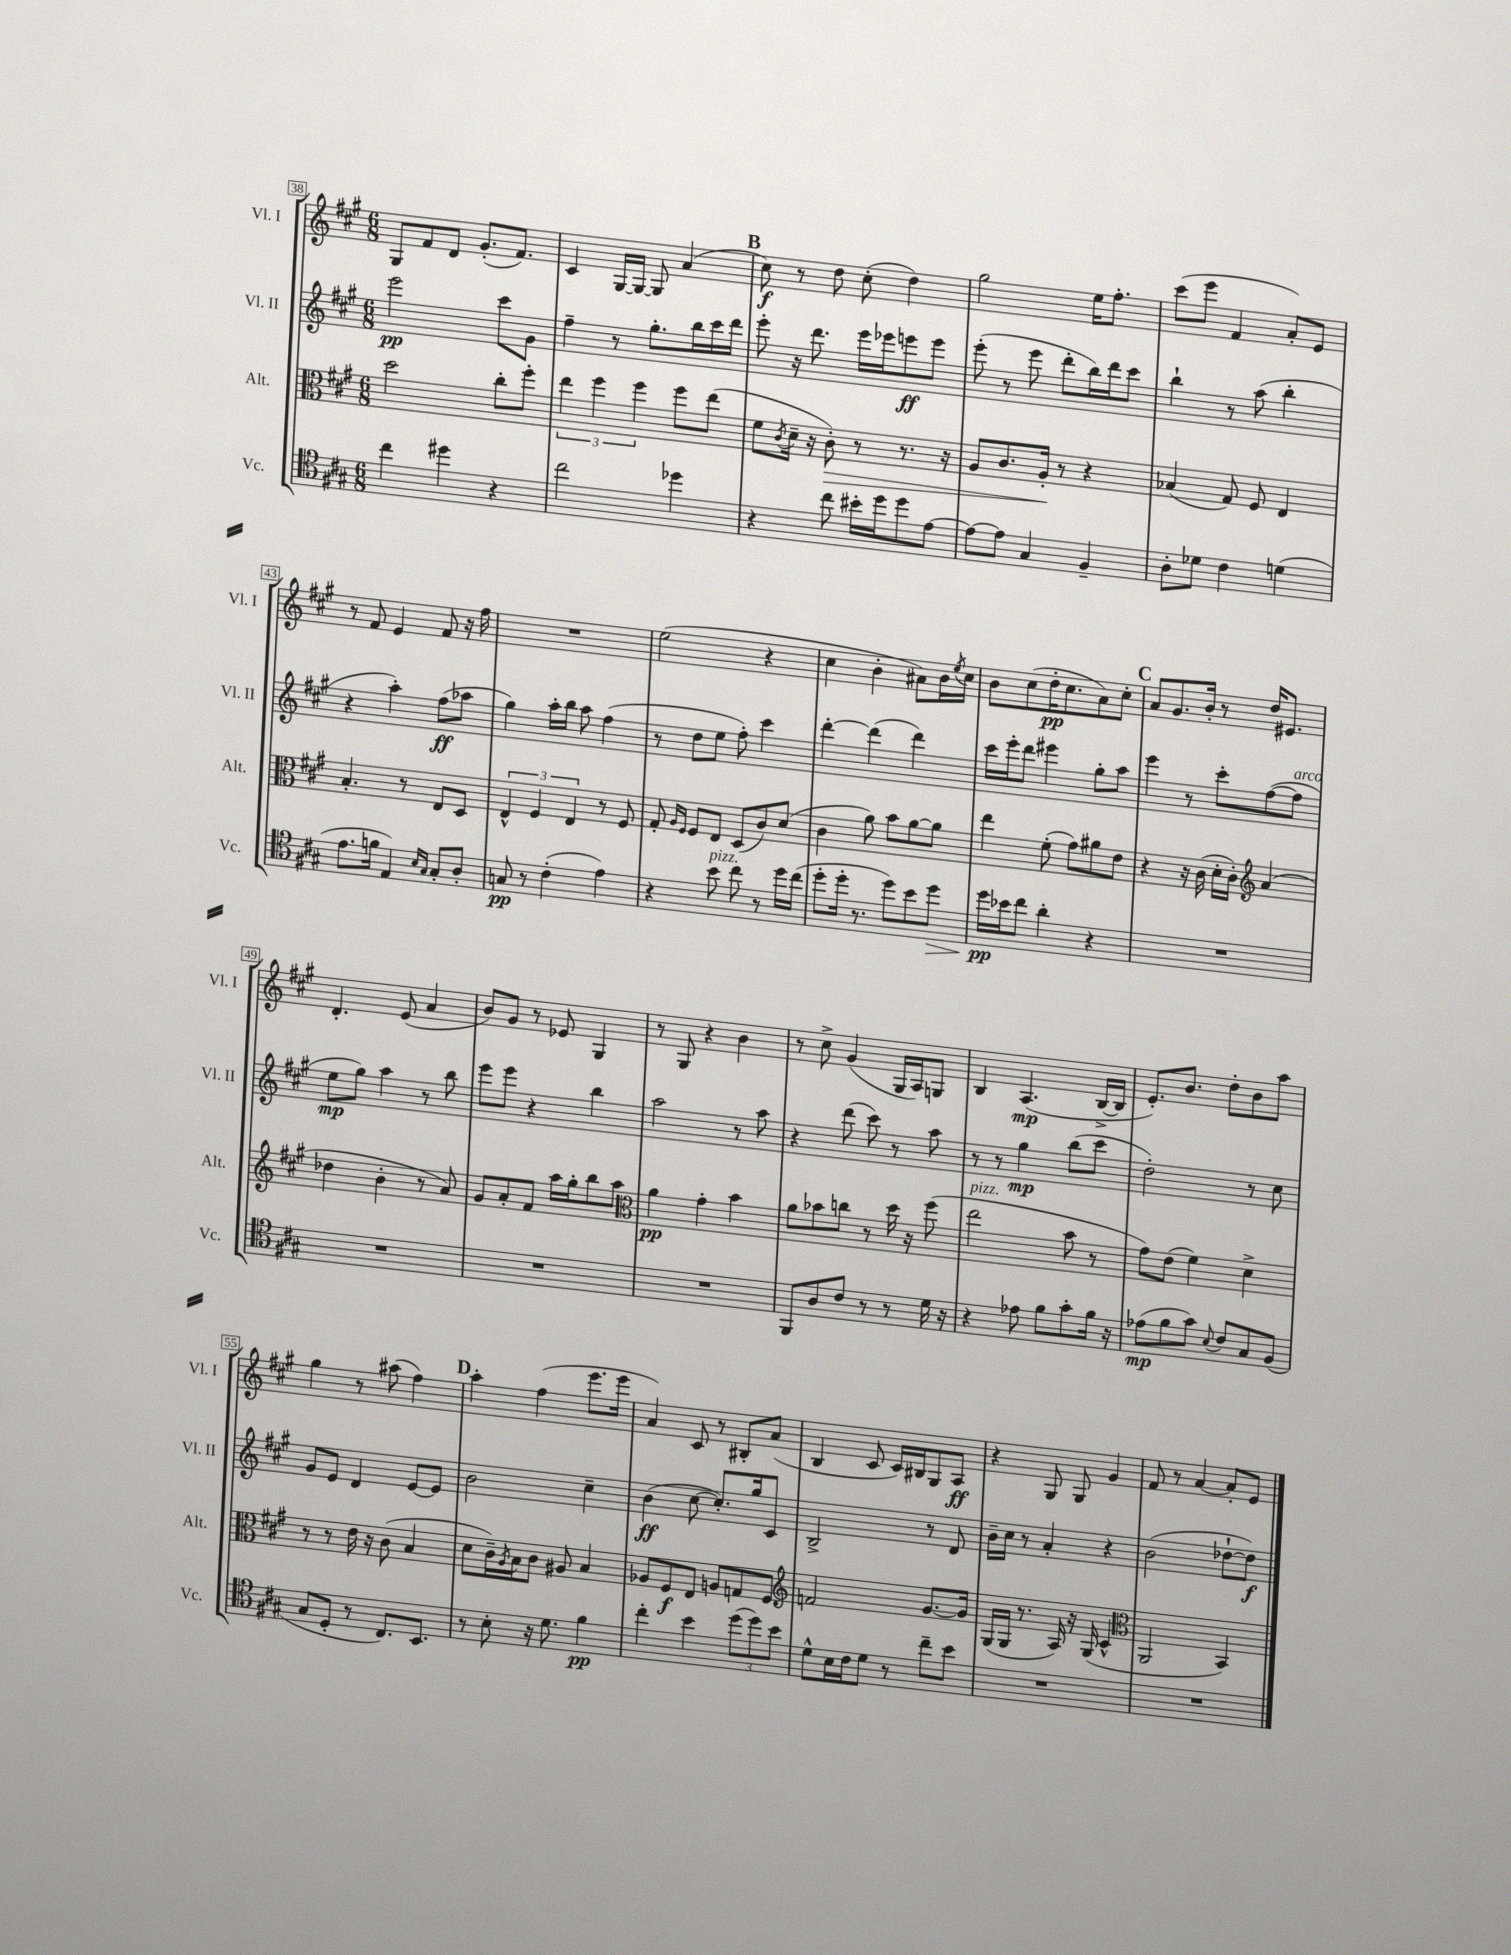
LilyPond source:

<<
\new StaffGroup <<
\new Staff = "s0" \with { instrumentName = "Vl. I" shortInstrumentName = "Vl. I" } {
    \clef treble \key a \major \numericTimeSignature \time 6/8
    gis8 fis'8 d'8 gis'8.-.( fis'8.) |
    cis'4 gis16~ gis16~ gis8 a'4( |
    \mark \markup { \bold "B" } cis''8\f) r8 d''8 cis''8-.( d''4) |
    gis''2 e''16 fis''8.-. |
    cis'''8( e'''8 fis'4 a'8-.) e'8 |
    r8 fis'8 e'4 fis'8 r16 fis''16 |
    R2. |
    e''2( r4 |
    cis''4 b'4-. ais'8) b'16 \acciaccatura { e''8 } cis''16 |
    b'8 cis''8( d''16-.\pp cis''8. a'8) cis''8-. |
    \mark \markup { \bold "C" } a'8 gis'8. b'16-. r8 d''16 eis'8. |
    d'4.-. e'8( a'4 |
    b'8) gis'8 r8 ees'8 gis4 |
    r8 gis8 r4 b'4 |
    r8 cis''8-> gis'4( gis16 a16) g8 |
    b4 a4.\mp( b16~-> b16 |
    e'8.-.) b'8. d''8-. b'8 a''8 |
    gis''4 r8 ais''8( fis''4) |
    \mark \markup { \bold "D" } a''4-. fis''4( e'''8. e'''16 |
    a'4) cis'8 r8 bis8-. a'8( |
    b4 cis'8 cis'16) bis16 gis8 a8\ff |
    r4 gis8 gis8 gis'4 |
    fis'8 r8 a'4~ a'8-. e'8 \bar "|." |
}
\new Staff = "s1" \with { instrumentName = "Vl. II" shortInstrumentName = "Vl. II" } {
    \clef treble \key a \major \numericTimeSignature \time 6/8
    e'''2\pp cis'''8 gis'8 |
    fis''4-- r8 gis''8.-. b''16 cis'''16 d'''16 |
    \mark \markup { \bold "B" } e'''8-. r16 d'''8. e'''16 ees'''16 e'''8\ff e'''8 |
    e'''8-.( r8 e'''8 d'''8-. b''16) d'''16 cis'''8 |
    b''4-! r8 a''8( b''4-. |
    r4 a''4-.) fis''8\ff( aes''8 |
    gis''4) a''16-. b''16 a''8 fis''4( |
    r8 d''8 e''8 fis''8-.) cis'''4 |
    d'''4~-. d'''4( d'''4) |
    cis'''16 e'''16-. d'''8 eis'''4 gis''8-. a''8 |
    \mark \markup { \bold "C" } e'''4 r8 cis'''8-. fis''8~( fis''8^\markup { \italic "arco" } |
    e''8\mp gis''8) a''4 r8 b''8 |
    e'''8 e'''8 r4 b''4 |
    a''2 r8 a''8 |
    r4 d'''8( cis'''8) r8 a''8 |
    r8 r8 gis''4\mp b''8( cis'''8 |
    d''2-.) r8 cis''8 |
    gis'8 e'8 d'4 e'8~ e'8 |
    \mark \markup { \bold "D" } b'2 cis''4-- |
    b'4\ff( cis''8~ cis''8.-.) gis''16 cis'8 |
    b2-> r8 d'8 |
    b'16-- cis''16 r8 a'4-. r4 |
    b'2( des''8~-! des''8\f) \bar "|." |
}
\new Staff = "s2" \with { instrumentName = "Alt." shortInstrumentName = "Alt." } {
    \clef alto \key a \major \numericTimeSignature \time 6/8
    d''2 cis''8-. fis''8-. |
    \tuplet 3/2 { e''4 fis''4 fis''4 } fis''8 e''8( |
    \mark \markup { \bold "B" } fis'8 \acciaccatura { cis'8 } d'16-- r16 cis'8-.\>) r8 r8. r16 |
    a8 cis'8. a16-.\! r8 r4 |
    bes4( gis8) fis8 e4 |
    b4.-. r8 e8 d8 |
    \tuplet 3/2 { e4-^ fis4 e4 } r8 fis8 |
    gis8-. \grace { a16 fis16 } fis8 e8 d8( cis'8) d'8( |
    cis'4 a'8) b'8 a'8~ a'8 |
    e''4 fis'8-.( gis'8) ais'8 e'8 |
    \mark \markup { \bold "C" } r4 r16 cis'16( d'16-. cis'16-.) \clef treble a'4( |
    des''4 b'4-. r8 a'8) |
    gis'8 a'8-. fis'8 a''16 gis''16-. b''8 a''8 |
    \clef alto a'4\pp gis'4-. b'4 |
    a'8 bes'8 c''8 r8 d''16 r16 fis''8( |
    e''2^\markup { \italic "pizz." } b'8 r8 |
    gis'8) e'8( fis'4) d'4-> |
    r8 r8 e'16 r16 cis'8( b4 |
    \mark \markup { \bold "D" } d'8 cis'16--) \acciaccatura { a8 } b16 cis'8 ais8 b4 |
    aes8 fis8\f e8 a8 g8 fis8 |
    \clef treble f'2 gis'8.~ gis'16 |
    gis16( gis16 r8. a16) r16 gis16( cis'4-^ |
    \clef alto a,2 b,4) \bar "|." |
}
\new Staff = "s3" \with { instrumentName = "Vc." shortInstrumentName = "Vc." } {
    \clef tenor \key a \major \numericTimeSignature \time 6/8
    cis''4 dis''4 r4 |
    cis''2 des''4 |
    \mark \markup { \bold "B" } r4 cis''8 bis'16-. d''16 d''8 e'8~ |
    e'8~ e'8 gis4 fis4-- |
    a8-. des'8 cis'4 d'4( |
    e'8. f'16 e4) \grace { b16 gis16 } gis8-. a8-. |
    g8\pp r8 cis'4-.( e'4) |
    r4 b'8^\markup { \italic "pizz." } cis''8 r8 d''16 cis''16( |
    d''8-. d''16-. r8. d''8) b'8 d''8\> |
    d''16\pp\! bes'16 cis''8 a'4-. r4 |
    \mark \markup { \bold "C" } R2. |
    R2. |
    R2. |
    R2. |
    fis,8 a8 cis'8 r8 r8 d'16 r16 |
    r4 ees'8 fis'8 gis'8-. fis'16 r16 |
    ees'8\mp( fis'8 gis'8) \appoggiatura { b8 } cis'8 gis8 fis8( |
    gis8 d8-. r8 cis8.) b,8. |
    \mark \markup { \bold "D" } r8 b8-. r16 d'8. fis'4\pp |
    cis''4-. b'4 \tuplet 3/2 { d''8( d''8) b'8 } |
    d'8-^ b16 cis'16 d'8 r8 cis''8-- b'8 |
    R2. |
    R2. \bar "|." |
}
>>
>>
\layout { \context { \Score currentBarNumber = #38 \override BarNumber.stencil = #(make-stencil-boxer 0.1 0.3 ly:text-interface::print) } }
